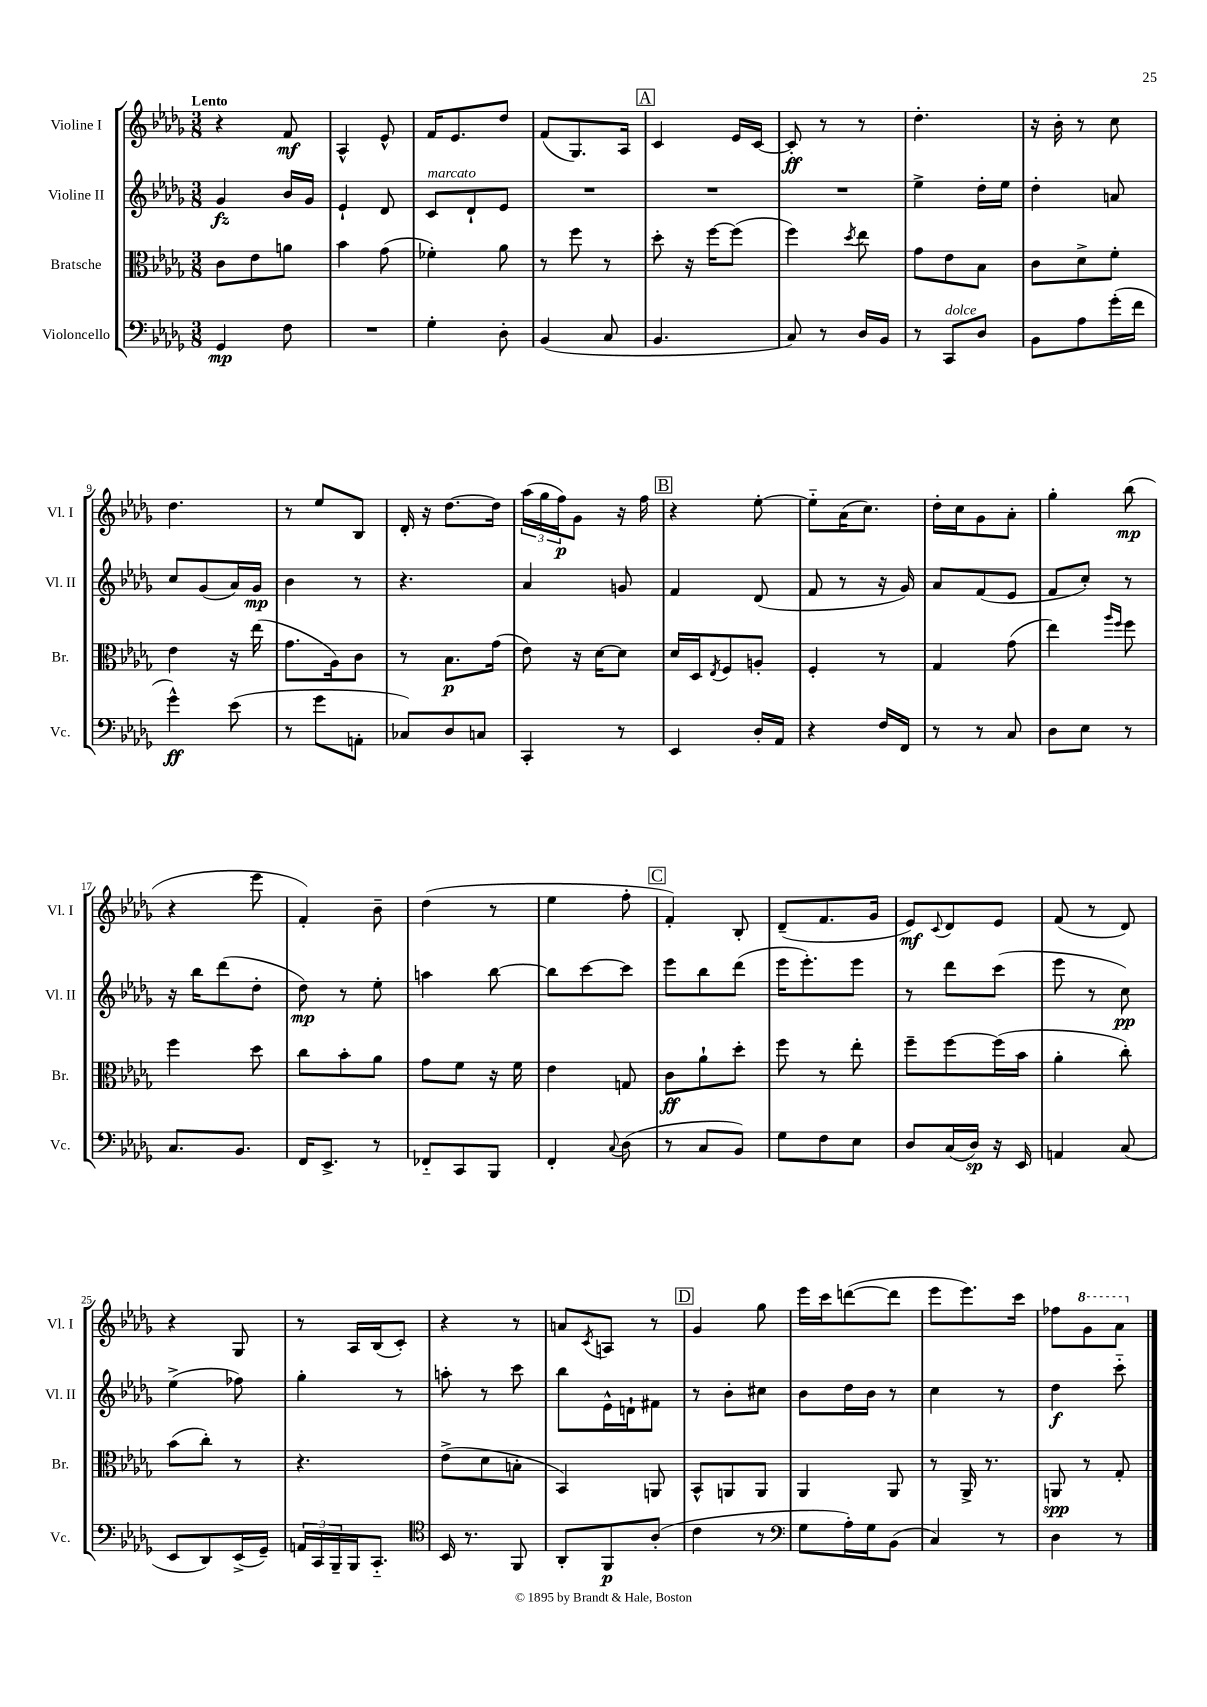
<<
\new StaffGroup <<
\new Staff = "s0" \with { instrumentName = "Violine I" shortInstrumentName = "Vl. I" } {
    \clef treble \key des \major \numericTimeSignature \time 3/8 \tempo "Lento"
    r4 f'8\mf |
    aes4-^ ees'8-^ |
    f'16 ees'8. des''8 |
    f'8( ges8.) aes16 |
    \mark \markup { \box "A" } c'4 ees'16 c'16~ |
    c'8-.\ff r8 r8 |
    des''4.-. |
    r16 bes'16-. r8 c''8 |
    des''4. |
    r8 ees''8 bes8 |
    des'16-. r16 des''8.~ des''16 |
    \tuplet 3/2 { aes''16( ges''16 f''16\p) } ges'8 r16 f''16 |
    \mark \markup { \box "B" } r4 ees''8~-. |
    ees''8-_ aes'16( c''8.) |
    des''16-. c''16 ges'8 aes'8-. |
    ges''4-. bes''8\mp( |
    r4 ees'''8 |
    f'4-.) bes'8-- |
    des''4( r8 |
    ees''4 f''8-. |
    \mark \markup { \box "C" } f'4-.) bes8-. |
    des'8--( f'8. ges'16 |
    ees'8\mf) \appoggiatura { c'8 } des'8 ees'8 |
    f'8( r8 des'8) |
    r4 ges8 |
    r8 aes16 bes16( c'8-.) |
    r4 r8 |
    a'8 \acciaccatura { c'8 } a8 r8 |
    \mark \markup { \box "D" } ges'4 ges''8 |
    ees'''16 c'''16 d'''8~( d'''8 |
    ees'''8 ees'''8.) c'''16 |
    fes''8 \ottava #1 ges''8 aes''8 \ottava #0 \bar "|." |
}
\new Staff = "s1" \with { instrumentName = "Violine II" shortInstrumentName = "Vl. II" } {
    \clef treble \key des \major \numericTimeSignature \time 3/8
    ges'4\fz bes'16 ges'16 |
    ees'4-! des'8 |
    c'8^\markup { \italic "marcato" } des'8-! ees'8 |
    R4. |
    \mark \markup { \box "A" } R4. |
    R4. |
    ees''4-> des''16-. ees''16 |
    des''4-. a'8 |
    c''8 ges'8( aes'16) ges'16\mp |
    bes'4 r8 |
    r4. |
    aes'4 g'8 |
    \mark \markup { \box "B" } f'4 des'8( |
    f'8 r8 r16 ges'16) |
    aes'8 f'8( ees'8 |
    f'8 c''8-.) r8 |
    r16 bes''16 des'''8( des''8-. |
    des''8\mp) r8 ees''8-. |
    a''4 bes''8~ |
    bes''8 c'''8~ c'''8 |
    \mark \markup { \box "C" } ees'''8 bes''8 des'''8( |
    ees'''16 ees'''8.-.) ees'''8 |
    r8 des'''8 c'''8( |
    ees'''8 r8 c''8\pp) |
    ees''4->( fes''8) |
    ges''4-. r8 |
    a''8-. r8 c'''8 |
    bes''8 ees'16-^ d'16-! fis'8 |
    \mark \markup { \box "D" } r8 bes'8-. cis''8 |
    bes'8 des''16 bes'16 r8 |
    c''4 r8 |
    des''4\f c'''8-_ \bar "|." |
}
\new Staff = "s2" \with { instrumentName = "Bratsche" shortInstrumentName = "Br." } {
    \clef alto \key des \major \numericTimeSignature \time 3/8
    c'8 ees'8 a'8 |
    bes'4 ges'8( |
    fes'4-.) aes'8 |
    r8 f''8 r8 |
    \mark \markup { \box "A" } des''8-. r16 f''16~ f''8( |
    f''4) \acciaccatura { des''8 } ees''8 |
    ges'8 ees'8 bes8 |
    c'8 des'8-> f'8-. |
    ees'4 r16 ees''16( |
    ges'8. aes16) c'8 |
    r8 bes8.\p ges'16( |
    ees'8) r16 des'16~ des'8 |
    \mark \markup { \box "B" } des'16 des16 \acciaccatura { ees8 } f8 a8-. |
    f4-. r8 |
    ges4 ges'8( |
    ees''4) \grace { aes''16 f''16 } f''8 |
    f''4 des''8 |
    c''8 bes'8-. aes'8 |
    ges'8 f'8 r16 f'16 |
    ees'4 g8 |
    \mark \markup { \box "C" } c'8\ff aes'8-! des''8-. |
    f''8 r8 ees''8-. |
    f''8-- f''8~ f''16( bes'16 |
    aes'4-. c''8-.) |
    bes'8( c''8-.) r8 |
    r4. |
    ees'8->( des'8 b8-. |
    bes,4) a,8 |
    \mark \markup { \box "D" } bes,8-^ a,8 a,8 |
    aes,4 aes,8 |
    r8 aes,16-> r8. |
    a,8\spp r8 ges8-. \bar "|." |
}
\new Staff = "s3" \with { instrumentName = "Violoncello" shortInstrumentName = "Vc." } {
    \clef bass \key des \major \numericTimeSignature \time 3/8
    ges,4\mp f8 |
    R4. |
    ges4-. des8-. |
    bes,4( c8 |
    \mark \markup { \box "A" } bes,4. |
    c8) r8 des16 bes,16 |
    r8 c,8^\markup { \italic "dolce" } des8 |
    bes,8 aes8 ges'16-.( f'16 |
    ges'4-^\ff) ees'8( |
    r8 ges'8 a,8-. |
    ces8) des8 c8 |
    c,4-. r8 |
    \mark \markup { \box "B" } ees,4 des16-. aes,16 |
    r4 f16 f,16 |
    r8 r8 c8 |
    des8 ees8 r8 |
    c8. bes,8. |
    f,16 ees,8.-> r8 |
    fes,8-_ c,8 bes,,8 |
    f,4-. \appoggiatura { c8 } des8( |
    \mark \markup { \box "C" } r8 c8 bes,8) |
    ges8 f8 ees8 |
    des8 c16( des16\sp) r16 ees,16 |
    a,4 c8( |
    ees,8 des,8) ees,16->( ges,16--) |
    \tuplet 3/2 { a,16 c,16 bes,,16-- } bes,,16 c,8.-_ |
    \clef tenor bes,16 r8. f,8 |
    aes,8-. f,8\p aes8-.( |
    \mark \markup { \box "D" } c'4 r8 |
    \clef bass ges8 aes16-.) ges16 bes,8( |
    c4) r8 |
    des4 r8 \bar "|." |
}
>>
>>
